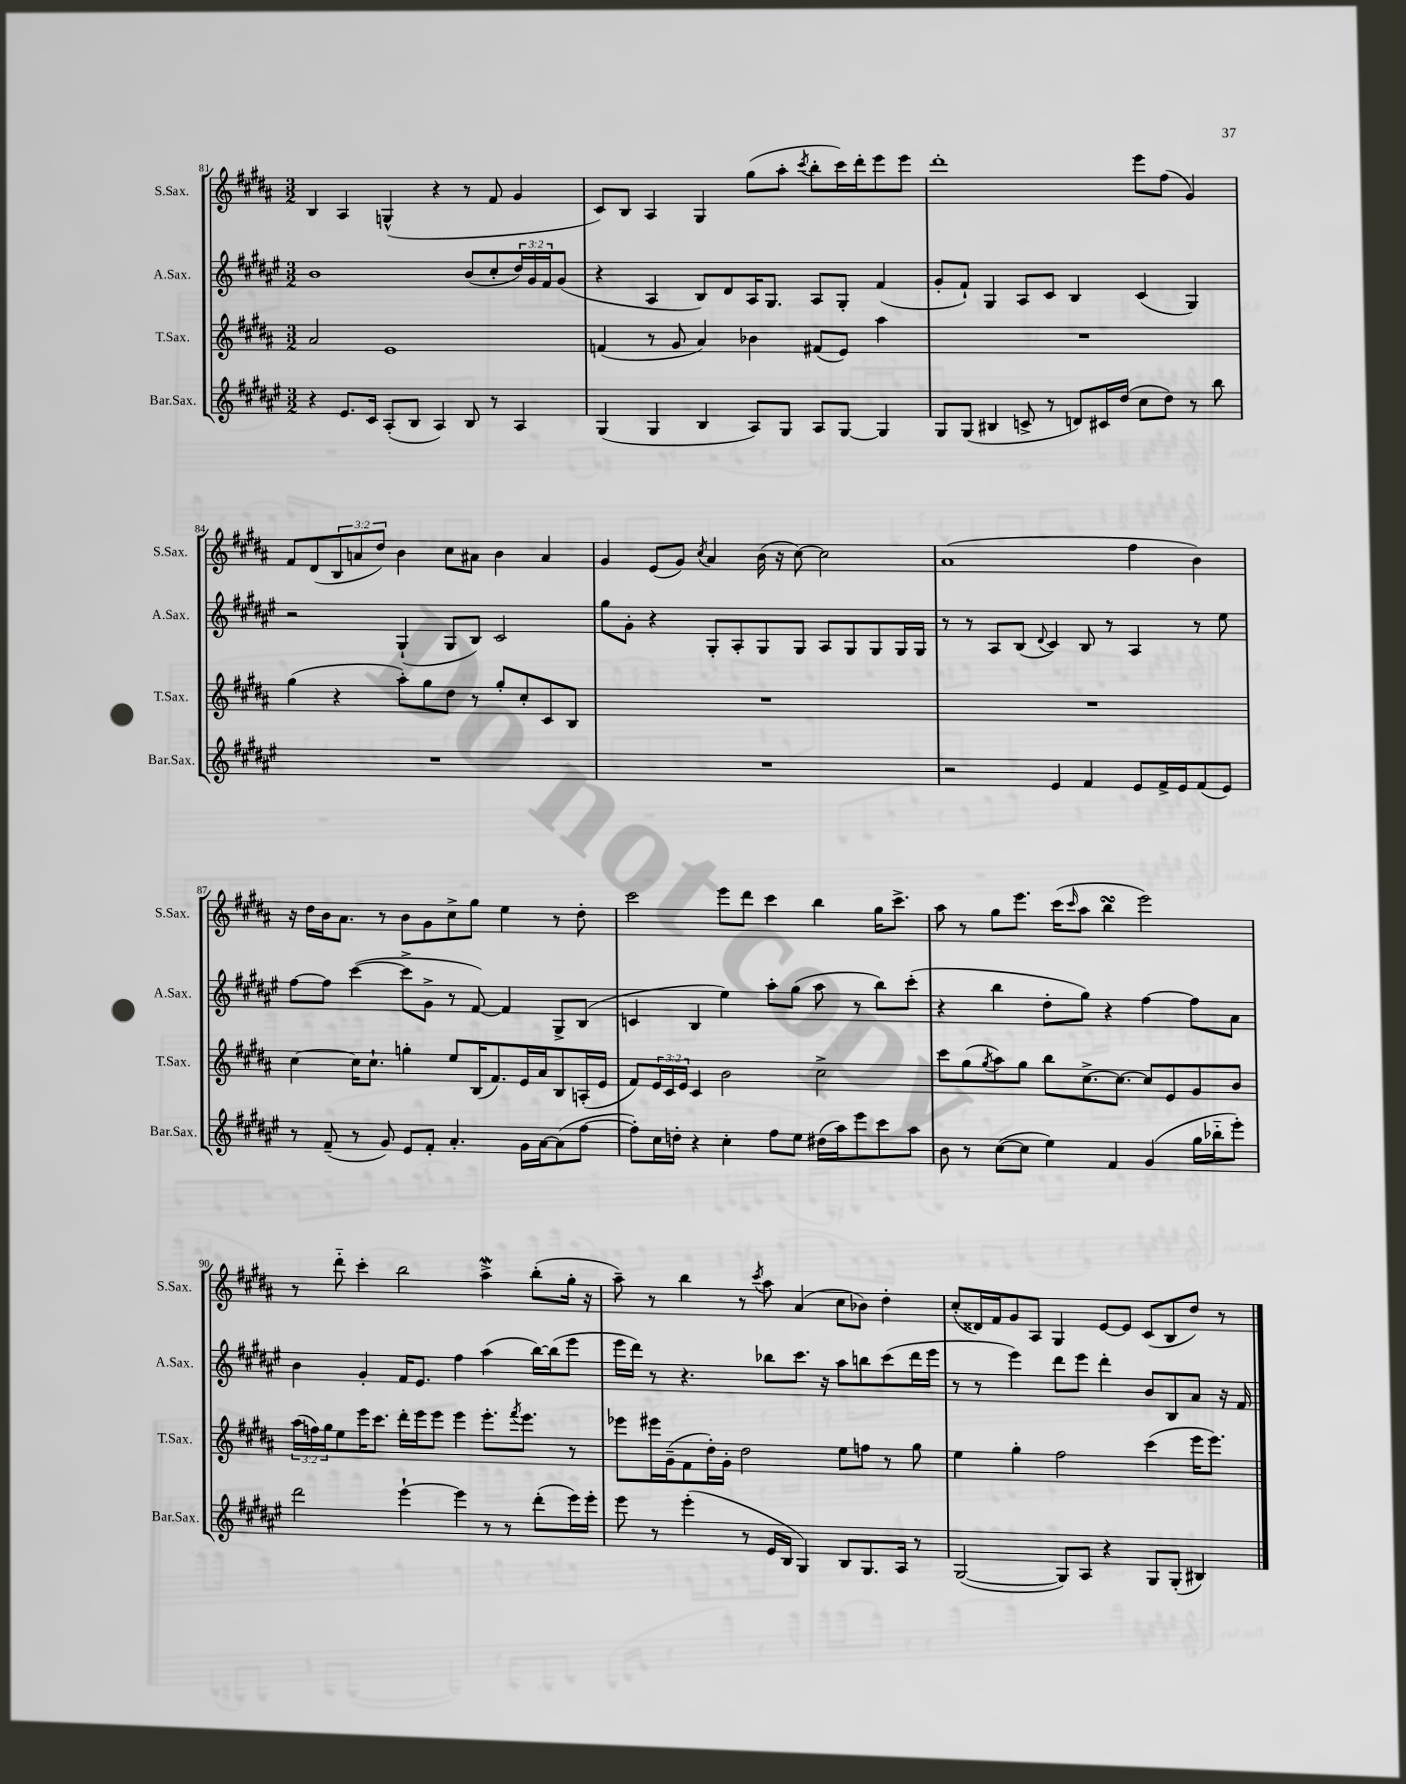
<<
\new StaffGroup <<
\new Staff = "s0" \with { instrumentName = "S.Sax." shortInstrumentName = "S.Sax." } {
    \clef treble \key b \major \numericTimeSignature \time 3/2 \override Staff.TupletNumber.text = #tuplet-number::calc-fraction-text
    b4 ais4 g4-^( r4 r8 fis'8 gis'4 |
    cis'8) b8 ais4 gis4 gis''8( ais''8-. \acciaccatura { cis'''8 } b''8-. cis'''16) dis'''16-. e'''8 e'''8 |
    dis'''1-. e'''8 fis''8( gis'4) |
    fis'8 dis'8( \tuplet 3/2 { b8 a'8 dis''8) } b'4 cis''8 ais'8 b'4 ais'4 |
    gis'4 e'8( gis'8) \acciaccatura { cis''8 } ais'4 b'16( r16 cis''8~) cis''2 |
    ais'1( fis''4 b'4) |
    r16 dis''16 b'16 ais'8. r8 b'8 gis'8 cis''8-> gis''8 e''4 r8 dis''8-. |
    cis'''2 e'''8 dis'''8 cis'''4 b''4 gis''16 cis'''8.-> |
    ais''8 r8 gis''8 e'''8. cis'''16( \grace { cis'''16 } ais''8 b''4\turn e'''2) |
    r8 dis'''8-_ cis'''4-. b''2 ais''4->\mordent b''8-.( gis''16-. r16 |
    ais''8--) r8 b''4 r8 \acciaccatura { cis'''8 } ais''8 ais'4( cis''8 bes'8) dis''4-. |
    cis''8-.( disis'16) fis'16 gis'8 ais8 gis4 e'8~ e'8 cis'8( b8 dis''8) r8 \bar "|." |
}
\new Staff = "s1" \with { instrumentName = "A.Sax." shortInstrumentName = "A.Sax." } {
    \clef treble \key fis \major \numericTimeSignature \time 3/2 \override Staff.TupletNumber.text = #tuplet-number::calc-fraction-text
    b'1 b'8( cis''8-. \tuplet 3/2 { dis''16) gis'16 fis'16 } gis'8( |
    r4 ais4 b8) dis'8 ais16 gis8. ais8 gis8-. fis'4( |
    gis'8-. fis'8-!) gis4 ais8 cis'8 b4 cis'4( gis4) |
    r2 gis4-!( gis8 b8) cis'2 |
    gis''8 gis'8-. r4 gis8-. ais8-. gis8 gis8 ais8 gis8 gis8 gis16 gis16 |
    r8 r8 ais8 b8( \appoggiatura { dis'8 } cis'4) b8 r8 ais4 r8 eis''8 |
    fis''8~ fis''8 cis'''4~( cis'''8-> gis'8-> r8 fis'8~) fis'4 gis8-> b8( |
    c'4 b4 eis''4) ais''8-. gis''8( ais''8 r8 b''8) cis'''8-.( |
    r4 b''4 dis''8-. gis''8) r4 fis''4~ fis''8 ais'8 |
    b'4 gis'4-. fis'16 eis'8. fis''4 ais''4( b''16~) b''16( eis'''8 |
    eis'''16 dis'''16) r8 r4. bes''8 cis'''8. r16 ais''8 b''8 cis'''8( dis'''16 eis'''16 |
    r8 r8 eis'''4) dis'''8 eis'''8 dis'''4-. b'8 b8 ais'8 r16 fis'16 \bar "|." |
}
\new Staff = "s2" \with { instrumentName = "T.Sax." shortInstrumentName = "T.Sax." } {
    \clef treble \key b \major \numericTimeSignature \time 3/2 \override Staff.TupletNumber.text = #tuplet-number::calc-fraction-text
    ais'2 e'1 |
    f'4( r8 gis'8 ais'4) bes'4 fis'8( e'8) ais''4 |
    R1. |
    gis''4( r4 ais''8-.) gis''8 dis''8 r8 gis''8-. cis''8-. cis'8 b8 |
    R1. |
    R1. |
    cis''4~ cis''16 cis''8.-! g''4-. e''8 b16( fis'8.) e'16 ais'16 b8 a16-.( e'16 |
    fis'8) \tuplet 3/2 { e'16 cis'16 e'16 } cis'4 b'2 cis''2-> |
    cis'''8 gis''8( \acciaccatura { gis''8 } ais''8) gis''8 b''8 cis''8.~-> cis''8.~ cis''8 e'8 gis'8 b'8 |
    \tuplet 3/2 { ais''16( f''16) gis''16 } e''8 e'''16 cis'''8. dis'''16-. e'''16 e'''8 e'''4 e'''8.-. \acciaccatura { fis'''8 } e'''8. r8 |
    ees'''8 eis'''16 gis'16--( fis'8 dis''16-.) gis'16-. dis''2 e''8 f''8 r8 gis''8 |
    e''4 gis''4-. fis''2 cis'''4( e'''16 e'''8.) \bar "|." |
}
\new Staff = "s3" \with { instrumentName = "Bar.Sax." shortInstrumentName = "Bar.Sax." } {
    \clef treble \key fis \major \numericTimeSignature \time 3/2
    r4 eis'8. cis'16 ais8-.( b8 ais4) b8 r8 ais4 |
    gis4( gis4 b4 ais8) gis8 ais8 gis8~ gis4 |
    gis8 gis8( bis4 c'8-> r8 d'8) cis'16 dis''16( cis''8 dis''8) r8 b''8 |
    R1. |
    R1. |
    r2 eis'4 fis'4 eis'8 fis'16-> eis'16 fis'8( eis'8) |
    r8 fis'8--( r8 gis'8) eis'8 fis'8-. ais'4.-. gis'16 ais'16~ ais'8( fis''8~ |
    fis''8-.) cis''16 d''16-. r4 cis''4-. fis''8 eis''8 dis''16( ais''16) eis'''8 cis'''8 ais''8 |
    b'8 r8 cis''8~( cis''8 eis''4) fis'4 gis'4( gis''16 bes''16-_ eis'''8-.) |
    dis'''2 eis'''4~-! eis'''4 r8 r8 dis'''8-.( eis'''16) eis'''16-. |
    eis'''8 r8 eis'''4-.( r8 eis'16 b16 gis4) b8 gis8. ais16 r8 |
    gis2~( gis8) ais8 r4 gis8 gis8-.( bis4) \bar "|." |
}
>>
>>
\layout { \context { \Score currentBarNumber = #81 } }
